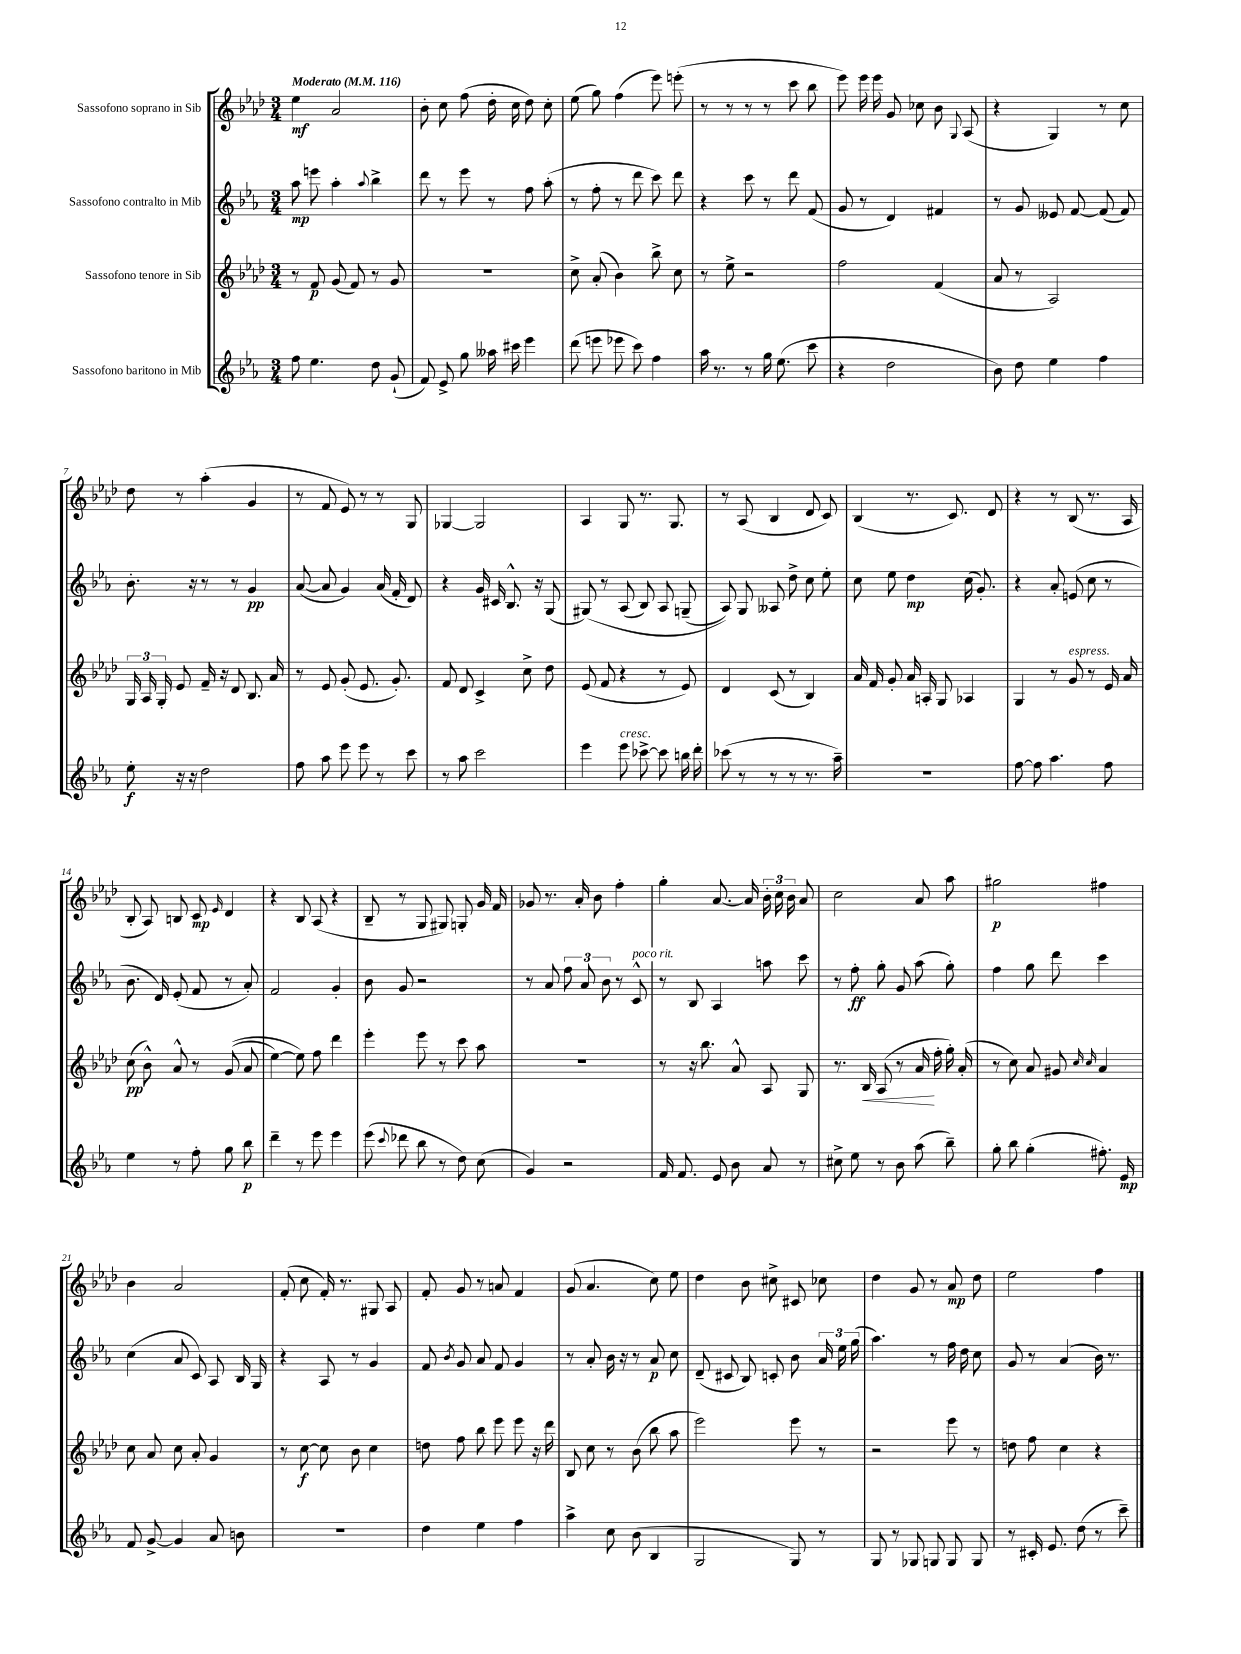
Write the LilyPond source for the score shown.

<<
\new StaffGroup <<
\new Staff = "s0" \with { instrumentName = "Sassofono soprano in Sib" } {
    \clef treble \key aes \major \numericTimeSignature \time 3/4 \tempo "Moderato" 4 = 116
    \autoBeamOff ees''4\mf aes'2 |
    bes'8-. c''8 f''8( des''16-. c''16 des''8) c''8-. |
    ees''8( g''8) f''4( ees'''8) e'''8-.( |
    r8 r8 r8 r8 c'''8 bes''8 |
    ees'''8) ees'''16 ees'''16 g'8 ces''8 bes'8 \appoggiatura { g8 } aes8( |
    r4 g4) r8 c''8 |
    des''8 r8 aes''4-.( g'4 |
    r8 f'8 ees'8) r8 r8 g8 |
    ges4~ ges2 |
    aes4 g8 r8. g8. |
    r8 aes8( bes4 des'8 c'8) |
    bes4( r8. c'8.) des'8 |
    r4 r8 bes8( r8. aes16 |
    bes8-. aes8) b8 c'8\mp \grace { ees'16 } des'4 |
    r4 bes8 aes8( r4 |
    bes8-- r8 g8 gis8) g8-. g'16 f'16 |
    ges'8 r8. aes'16-. bes'8 f''4-. |
    g''4-. aes'8.~ aes'16 \tuplet 3/2 { bes'16-. c''16 bes'16 } aes'8 |
    c''2 aes'8 aes''8 |
    gis''2\p fis''4 |
    bes'4 aes'2 |
    f'8-.( c''8 f'16-.) r8. gis8 aes8 |
    f'8-. g'8 r8 a'8 f'4 |
    g'8( aes'4. c''8) ees''8 |
    des''4 bes'8 cis''8-> cis'8 ces''8 |
    des''4 g'8 r8 aes'8\mp des''8 |
    ees''2 f''4 \bar "|." |
}
\new Staff = "s1" \with { instrumentName = "Sassofono contralto in Mib" } {
    \clef treble \key ees \major \numericTimeSignature \time 3/4
    \autoBeamOff aes''8\mp e'''8 aes''4-. \appoggiatura { aes''8 } bes''4-> |
    d'''8 r8 ees'''8 r8 f''8 aes''8-.( |
    r8 f''8-. r8 d'''8 c'''8) d'''8 |
    r4 c'''8 r8 d'''8 f'8( |
    g'8 r8 d'4) fis'4 |
    r8 g'8 eeses'8 f'8~ f'8( f'8) |
    bes'8.-. r16 r8 r8 g'4\pp |
    aes'8~( aes'8 g'4) aes'16( f'16-. d'8) |
    r4 g'16 cis'16 bes8.-^ r16 g8( |
    gis8)\( r8 aes8( bes8) aes8 g8--( |
    aes8)\) g8 aeses8 d''8-> c''8 ees''8-. |
    c''8 ees''8 d''4\mp c''16( g'8.-.) |
    r4 aes'8-. e'8( c''8 r8 |
    bes'8. d'16) ees'8-.( f'8 r8 aes'8-.) |
    f'2 g'4-. |
    bes'8 g'8 r2 |
    r8 aes'8 \tuplet 3/2 { f''8 aes'8 bes'8 } r8 c'8-^^\markup { \italic "poco rit." } |
    r8 bes8 aes4 a''8 c'''8 |
    r8 f''8-.\ff g''8-. g'8 aes''8( g''8-.) |
    f''4 g''8 d'''8 c'''4 |
    c''4( aes'8 c'8) aes8 bes16 g16 |
    r4 aes8 r8 g'4 |
    f'8 \acciaccatura { bes'8 } g'8 aes'8 f'8 g'4 |
    r8 aes'8-. bes'16 r16 r8 aes'8\p c''8 |
    d'8--( cis'8 bes8) c'8-. bes'8 \tuplet 3/2 { aes'16 ees''16 g''16( } |
    aes''4.) r8 f''16 d''16 c''8 |
    g'8 r8 aes'4( bes'16) r8. \bar "|." |
}
\new Staff = "s2" \with { instrumentName = "Sassofono tenore in Sib" } {
    \clef treble \key aes \major \numericTimeSignature \time 3/4
    \autoBeamOff r8 f'8\p g'8( f'8) r8 g'8 |
    R2. |
    c''8-> aes'8-.( bes'4) bes''8-> c''8 |
    r8 ees''8-> r2 |
    f''2 f'4( |
    aes'8 r8 aes2) |
    \tuplet 3/2 { g16 aes16 g16-. } ees'8 f'16-- r16 des'8 bes8. aes'16 |
    r8 ees'8 g'8-.( ees'8. g'8.-.) |
    f'8 des'8 c'4-> c''8-> des''8 |
    ees'8( f'8 r4 r8 ees'8) |
    des'4 c'8( r8 bes4) |
    aes'16 f'16 g'8-. aes'16 a16-. g8 aes4 |
    g4 r8 g'8^\markup { \italic "espress." } r8 ees'16 aes'16 |
    c''8\pp( bes'8-^) aes'8-^ r8 g'8(\( aes'8 |
    ees''4~) ees''8\) f''8 des'''4 |
    ees'''4-. ees'''8 r8 c'''8 aes''8 |
    R2. |
    r8 r16 bes''8. aes'8-^ aes8 g8 |
    r8. bes16\< aes8( r8 aes'16\! f''16-. g''16-.) aes'16-.( |
    r8 c''8) aes'8 gis'8 \grace { c''16 c''16 } aes'4 |
    c''8 aes'8 c''8 aes'8-. g'4 |
    r8 c''8~\f c''8 bes'8 c''4 |
    d''8 f''8 bes''8 ees'''8 ees'''8 r16 des'''16 |
    bes8 c''8 r8 bes'8( bes''8 aes''8 |
    ees'''2) ees'''8 r8 |
    r2 ees'''8 r8 |
    d''8 f''8 c''4 r4 \bar "|." |
}
\new Staff = "s3" \with { instrumentName = "Sassofono baritono in Mib" } {
    \clef treble \key ees \major \numericTimeSignature \time 3/4
    \autoBeamOff f''8 ees''4. d''8 g'8-!( |
    f'8) ees'8-> g''8 aeses''16 cis'''16 ees'''4 |
    d'''8( e'''8 ees'''8 c'''8) f''4 |
    aes''16 r8. r8 g''16 ees''8.( c'''8 |
    r4 d''2 |
    bes'8) d''8 ees''4 f''4 |
    ees''8-.\f r16 r16 d''2 |
    f''8 aes''8 ees'''8 ees'''8 r8 c'''8 |
    r8 aes''8 c'''2 |
    ees'''4 ees'''8^\markup { \italic "cresc." } ces'''8~-> ces'''8 b''16 d'''16-. |
    ces'''8( r8 r8 r8 r8. aes''16--) |
    R2. |
    f''8~ f''8 aes''4. f''8 |
    ees''4 r8 f''8-. g''8 bes''8\p |
    d'''4-- r8 ees'''8 ees'''4 |
    ees'''8( \appoggiatura { c'''8 } des'''8 bes''8 r8 d''8) c''8( |
    g'4) r2 |
    f'16 f'8. ees'8 bes'8 aes'8 r8 |
    cis''8-> ees''8 r8 bes'8 aes''8( bes''8--) |
    g''8-. bes''8 g''4-.( fis''8.-.) ees'16\mp |
    f'8 g'8~-> g'4 aes'8 b'8 |
    R2. |
    d''4 ees''4 f''4 |
    aes''4-> c''8 bes'8( bes4 |
    g2 g8) r8 |
    g8 r8 ges8 g8 g8 g8 |
    r8 cis'16-. ees'8. d''8( r8 c'''8--) \bar "|." |
}
>>
>>
